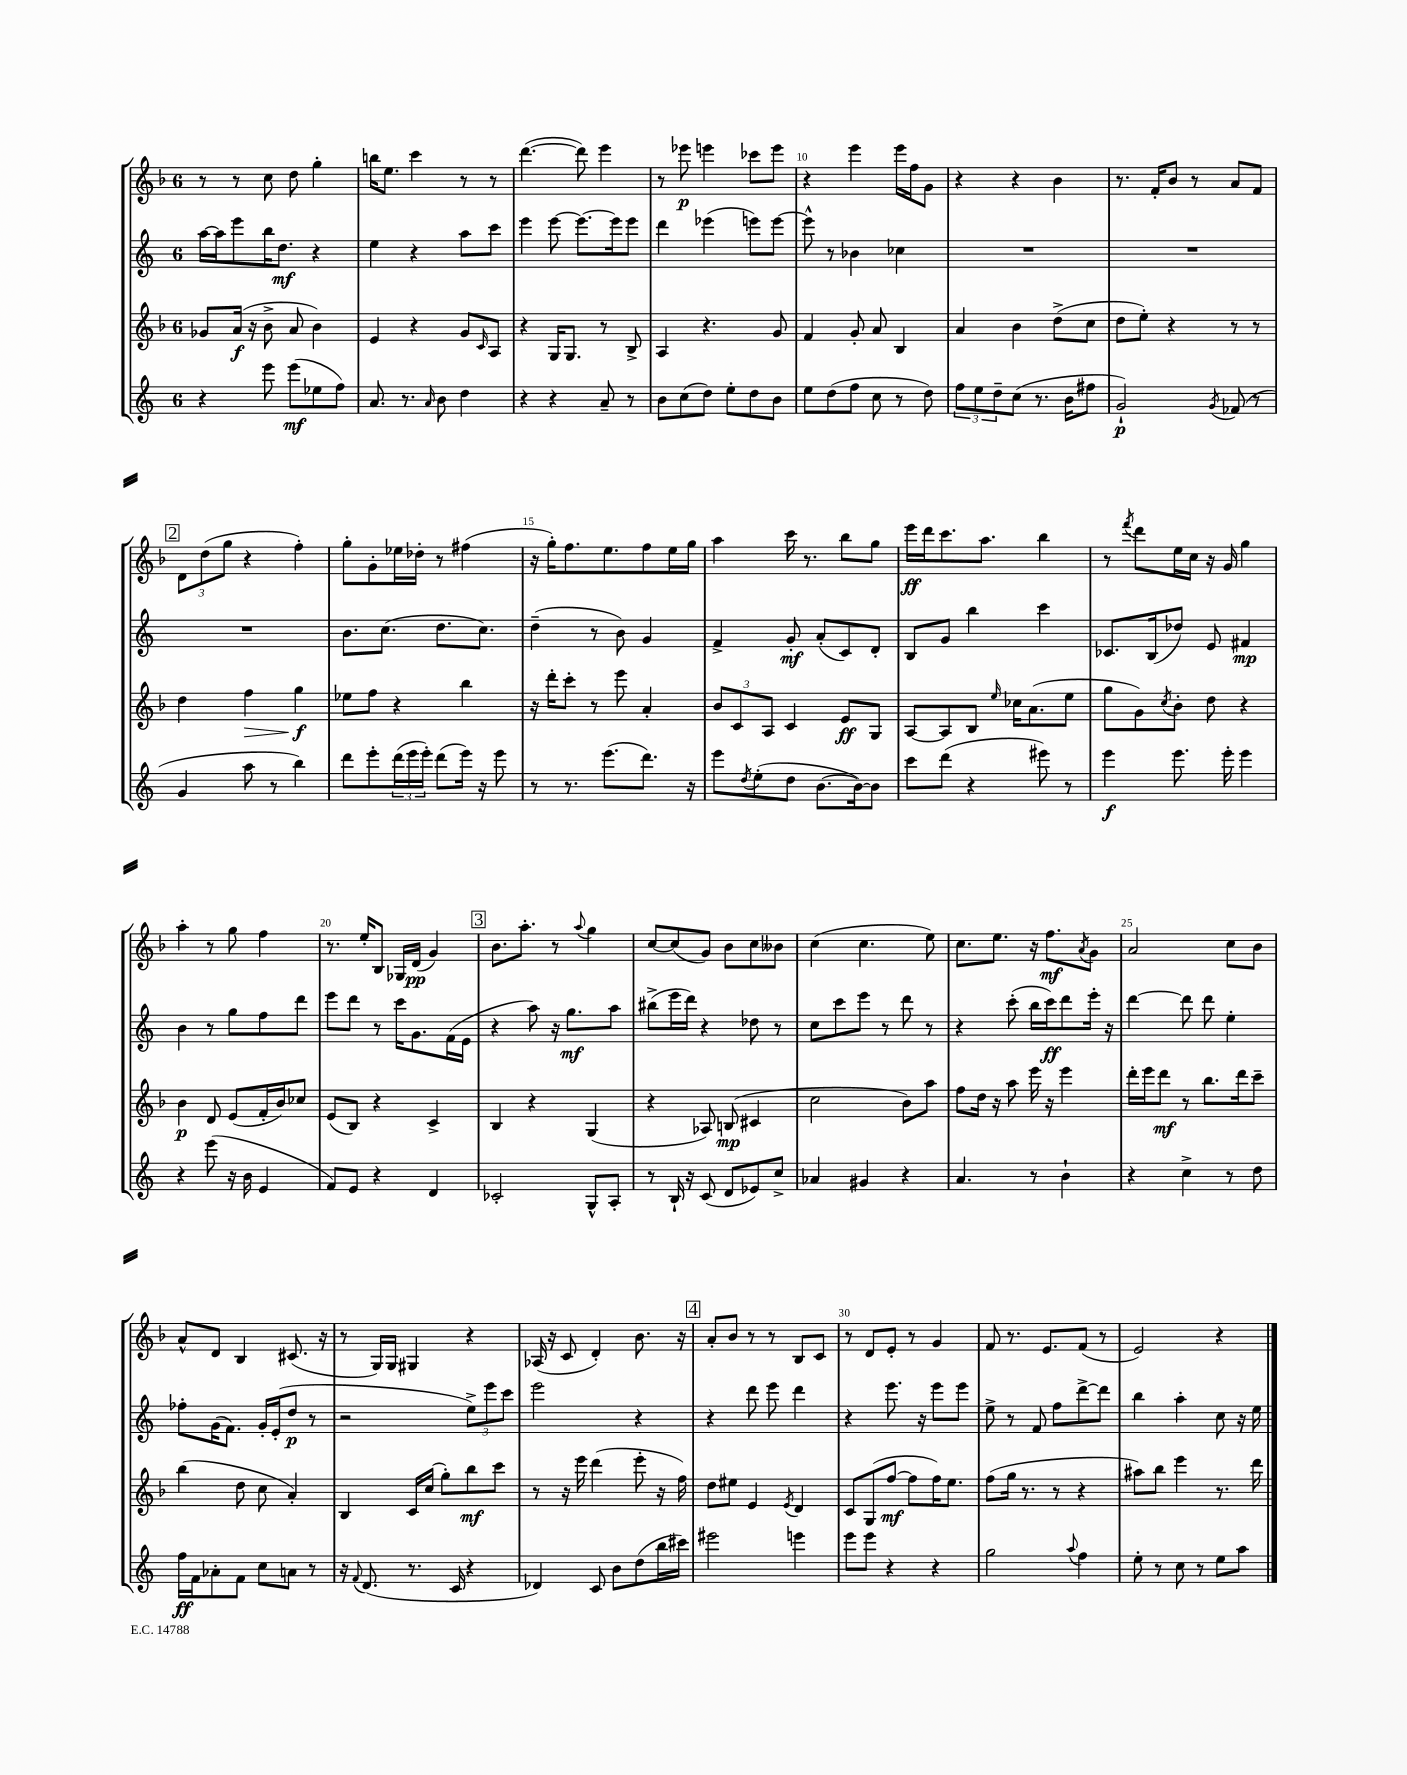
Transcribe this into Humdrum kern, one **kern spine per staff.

**kern	**kern	**kern	**kern
*staff4	*staff3	*staff2	*staff1
*clefG2	*clefG2	*clefG2	*clefG2
*k[]	*k[b-]	*k[]	*k[b-]
*M6/8	*M6/8	*M6/8	*M6/8
4r	8g-/L	[16aa\LL	8r
.	.	16aa\]J	.
.	(16a/Jk	8eee\	8r
.	16r	.	.
8eee\	8b-^\	16bb\K	8cc\
.	.	8.dd\J	.
(8eee\L	8a/	.	8dd\
8ee-\	4b-\)	4r	4gg'\
8ff\J)	.	.	.
=	=	=	=
8.a/	4e/	4ee\	16bb\LK
.	.	.	8.ee\J
8.r	.	.	.
.	4r	4r	4ccc\
16qqa/	.	.	.
8b\	.	.	.
4dd\	8g/L	8aa\L	8r
.	16qqc/	.	.
.	8A/J	8ccc\J	8r
=	=	=	=
4r	4r	4eee\	([4.ddd\
4r	16G/LK	[8eee\	.
.	8.G/J	.	.
.	.	8.eee\_L	8ddd\])
8a~/	8r	.	4eee\
.	.	16eee\]k	.
8r	8B-^/	8eee\J	.
=	=	=	=
8b\L	4A/	4ddd\	8r
(8cc\	.	.	8eee-\
8dd\J)	4.r	(4eee-\	4eee\
8ee'\L	.	.	.
8dd\	.	8eee\L)	8ccc-\L
8b\J	8g/	[8eee\J	8eee\J
=	=	=	=
8ee\L	4f/	8eee^^\]	4r
(8dd\	.	8r	.
8ff\J	8g'/	4b-\	4eee\
8cc\	8a/	.	.
8r	4B-/	4cc-\	16eee\LL
.	.	.	16ff\J
8dd\)	.	.	8g\J
=	=	=	=
12ff\L	4a/	2.r	4r
12ee\	.	.	.
12dd~\	.	.	.
(8cc\J	4b-\	.	4r
8.r	.	.	.
.	(8dd^\L	.	4b-\
16b\LK	.	.	.
8ff#\J	8cc\J	.	.
=	=	=	=
2g`/)	8dd\L	2.r	8.r
.	8ee'\J)	.	.
.	.	.	16f'/LK
.	4r	.	8b-/J
.	.	.	8r
8qg/	.	.	.
(8f-/	8r	.	8a/L
8r	8r	.	8f/J
=	=	=	=
4g/	4dd\	2.r	12d\L
.	.	.	(12dd\
.	.	.	12gg\J
8aa\	4ff\	.	4r
8r	.	.	.
4bb\)	4gg\	.	4ff'\)
=	=	=	=
8ddd\L	8ee-\L	8.b\L	8gg'\L
8eee'\	8ff\J	.	8g'\
.	.	(8.cc\J	.
(24ddd\L	4r	.	16ee-\L
24eee\	.	.	.
.	.	.	16dd-'\JJ
24eee'\JJ)	.	.	.
(8ddd\L	.	8.dd\L	8r
16eee\Jk)	4bb-\	.	(4ff#\
16r	.	8.cc\J)	.
8eee\	.	.	.
=	=	=	=
8r	16r	(4dd~\	16r
.	16ddd'\LK	.	16gg'\LK)
8.r	8ccc'\J	.	8.ff\
.	8r	8r	.
(8.eee\L	.	.	8.ee\
.	8eee\	8b\)	.
8.ddd\J)	4a'/	4g/	8ff\
.	.	.	16ee\L
16r	.	.	16gg\JJ
=	=	=	=
8eee\L	12b-/L	4f^/	4aa\
.	12c/	.	.
8qdd/	.	.	.
(8ee'\	.	.	.
.	12A/J	.	.
8dd\J	4c/	8g'/	16ccc\
.	.	.	8.r
[8.b\L	.	(8a'/L	.
.	8e/L	8c/)	8bb-\L
16b\_k)	.	.	.
8b\]J	8G/J	8d'/J	8gg\J
=	=	=	=
8ccc\L	[8A/L	8B/L	16eee\LL
.	.	.	16ddd\J
(8ddd\J	8A/]	8g/J	8.ccc\
4r	8B-/J	4bb\	.
.	.	.	8.aa\J
.	16qqee/	.	.
.	16cc-\LK	.	.
.	(8.a\	.	.
8eee#\)	.	4ccc\	4bb-\
8r	8ee\J	.	.
=	=	=	=
4eee\	8gg\L	8.c-/L	8r
.	.	.	8qfff/
.	8g\)	.	8ddd\L
.	.	(16B/k	.
.	8qcc/	.	.
8.eee\	8b-'\J	8dd-/J)	16ee\L
.	.	.	16cc\JJ
.	8dd\	8e/	16r
16eee'\	.	.	16g/
4eee\	4r	4f#/	4gg\
=	=	=	=
4r	4b-\	4b\	4aa'\
(8eee\	8d/	8r	8r
16r	(8e/L	8gg\L	8gg\
16b\	.	.	.
4e/	16f'/L	8ff\	4ff\
.	16b-/J)	.	.
.	8cc-/J	8ddd\J	.
=	=	=	=
8f/L)	(8e/L	8eee\L	8.r
8e/J	8B-/J)	8ddd\J	.
.	.	.	16ee'/LK
4r	4r	8r	8B-/J
.	.	16ccc\LK	16G-/LL
.	.	8.g\	(16d/JJ
4d/	4c^/	.	4g/)
.	.	(16f\L	.
.	.	16e\JJ	.
=	=	=	=
2c-'/	4B-/	4r	8.b-\L
.	.	.	8.aa'\J
.	4r	8aa\)	.
.	.	16r	8r
.	.	8.gg\L	.
.	.	.	8qqaa/
8G^^/L	(4G/	.	4gg\
8A'/J	.	8aa\J	.
=	=	=	=
8r	4r	(8bb#^\L	[8cc/L
16B`/	.	16eee\L	(8cc/]
16r	.	16ddd\JJ)	.
(8c/	8A-/)	4r	8g/J)
8d/L	(8B/	.	8b-\L
8e-/)	4c#/	8dd-\	8cc\
8cc^/J	.	8r	8b--\J
=	=	=	=
4a-/	2cc\	8cc\L	(4cc\
.	.	8ccc\	.
4g#/	.	8eee\J	4.cc\
.	.	8r	.
4r	8b-\L)	8ddd\	.
.	8aa\J	8r	8ee\)
=	=	=	=
4.a/	8ff\L	4r	8.cc\L
.	16dd\Jk	.	.
.	16r	.	8.ee\J
.	8aa\	(8ccc'\	.
8r	16eee\	16bb\LL	16r
.	16r	16ccc\J)	8.ff\L
4b`\	4eee\	8ddd\	.
.	.	.	8qa/
.	.	16eee'\Jk	8g\J
.	.	16r	.
=	=	=	=
4r	16ddd'\LL	[4ddd\	2a/
.	16eee\J	.	.
.	8ddd\J	.	.
4cc^\	8r	8ddd\]	.
.	8.bb-\L	8ddd\	.
8r	.	4ee'\	8cc\L
.	16ddd\k	.	.
8dd\	8ccc~\J	.	8b-\J
=	=	=	=
16ff\LL	(4bb-\	8ff-'\L	8a^^/L
16f\J	.	.	.
8a-'\	.	(16g\K	8d/J
.	.	8.f\J)	.
8f\J	8dd\	.	4B-/
8cc\L	8cc\	16g'/LL	.
.	.	(16e'/J	.
8a\J	4a'/)	8dd/J	(8.c#/
8r	.	8r	.
.	.	.	16r
=	=	=	=
16r	4B-/	2r	8r
8qqf/	.	.	.
(8.d/	.	.	.
.	.	.	16G/LL)
.	.	.	16G/JJ
8.r	16c/LL	.	4G#/
.	(16cc/JJ	.	.
.	8gg'\L)	.	.
16c/	.	.	.
4r	8bb-\	12ee^\L)	4r
.	.	12eee\	.
.	8ccc\J	.	.
.	.	12ccc\J	.
=	=	=	=
4d-/)	8r	2eee\	(16A-/
.	.	.	16r
.	16r	.	8c/
.	16eee\	.	.
8c/	(4ddd\	.	4d'/)
8b\L	.	.	.
(8dd\	8eee'\	4r	8.b-\
16bb\L	16r	.	.
16ccc#\JJ)	16ff\)	.	16r
=	=	=	=
2eee#\	8dd\L	4r	8a'/L
.	8ee#\J	.	8b-/J
.	4e/	8ddd\	8r
.	.	8eee\	8r
.	8qe/	.	.
4eee\	4d/	4ddd\	8B-/L
.	.	.	8c/J
=	=	=	=
8eee\L	8c/L	4r	8r
8eee\J	(8G/	.	8d/L
4r	[8ff/J	8.eee\	8e'/J
.	8ff\]L	.	8r
.	.	16r	.
4r	16ff\K)	8eee\L	4g/
.	8.ee\J	.	.
.	.	8eee\J	.
=	=	=	=
2gg\	(8ff\L	8ee^\	8f/
.	16gg\Jk	8r	8.r
.	8.r	.	.
.	.	8f/	.
.	.	.	8.e/L
.	8r	8ff\L	.
8qqaa/	.	.	.
4ff\	4r	[8ddd^\	(8f/J
.	.	8ddd\]J	8r
=	=	=	=
8ee'\	8aa#\L)	4bb\	2e/)
8r	8bb-\J	.	.
8cc\	4eee\	4aa'\	.
8r	.	.	.
8ee\L	8.r	8cc\	4r
8aa\J	.	16r	.
.	16ddd\	16ee\	.
==	==	==	==
*-	*-	*-	*-
